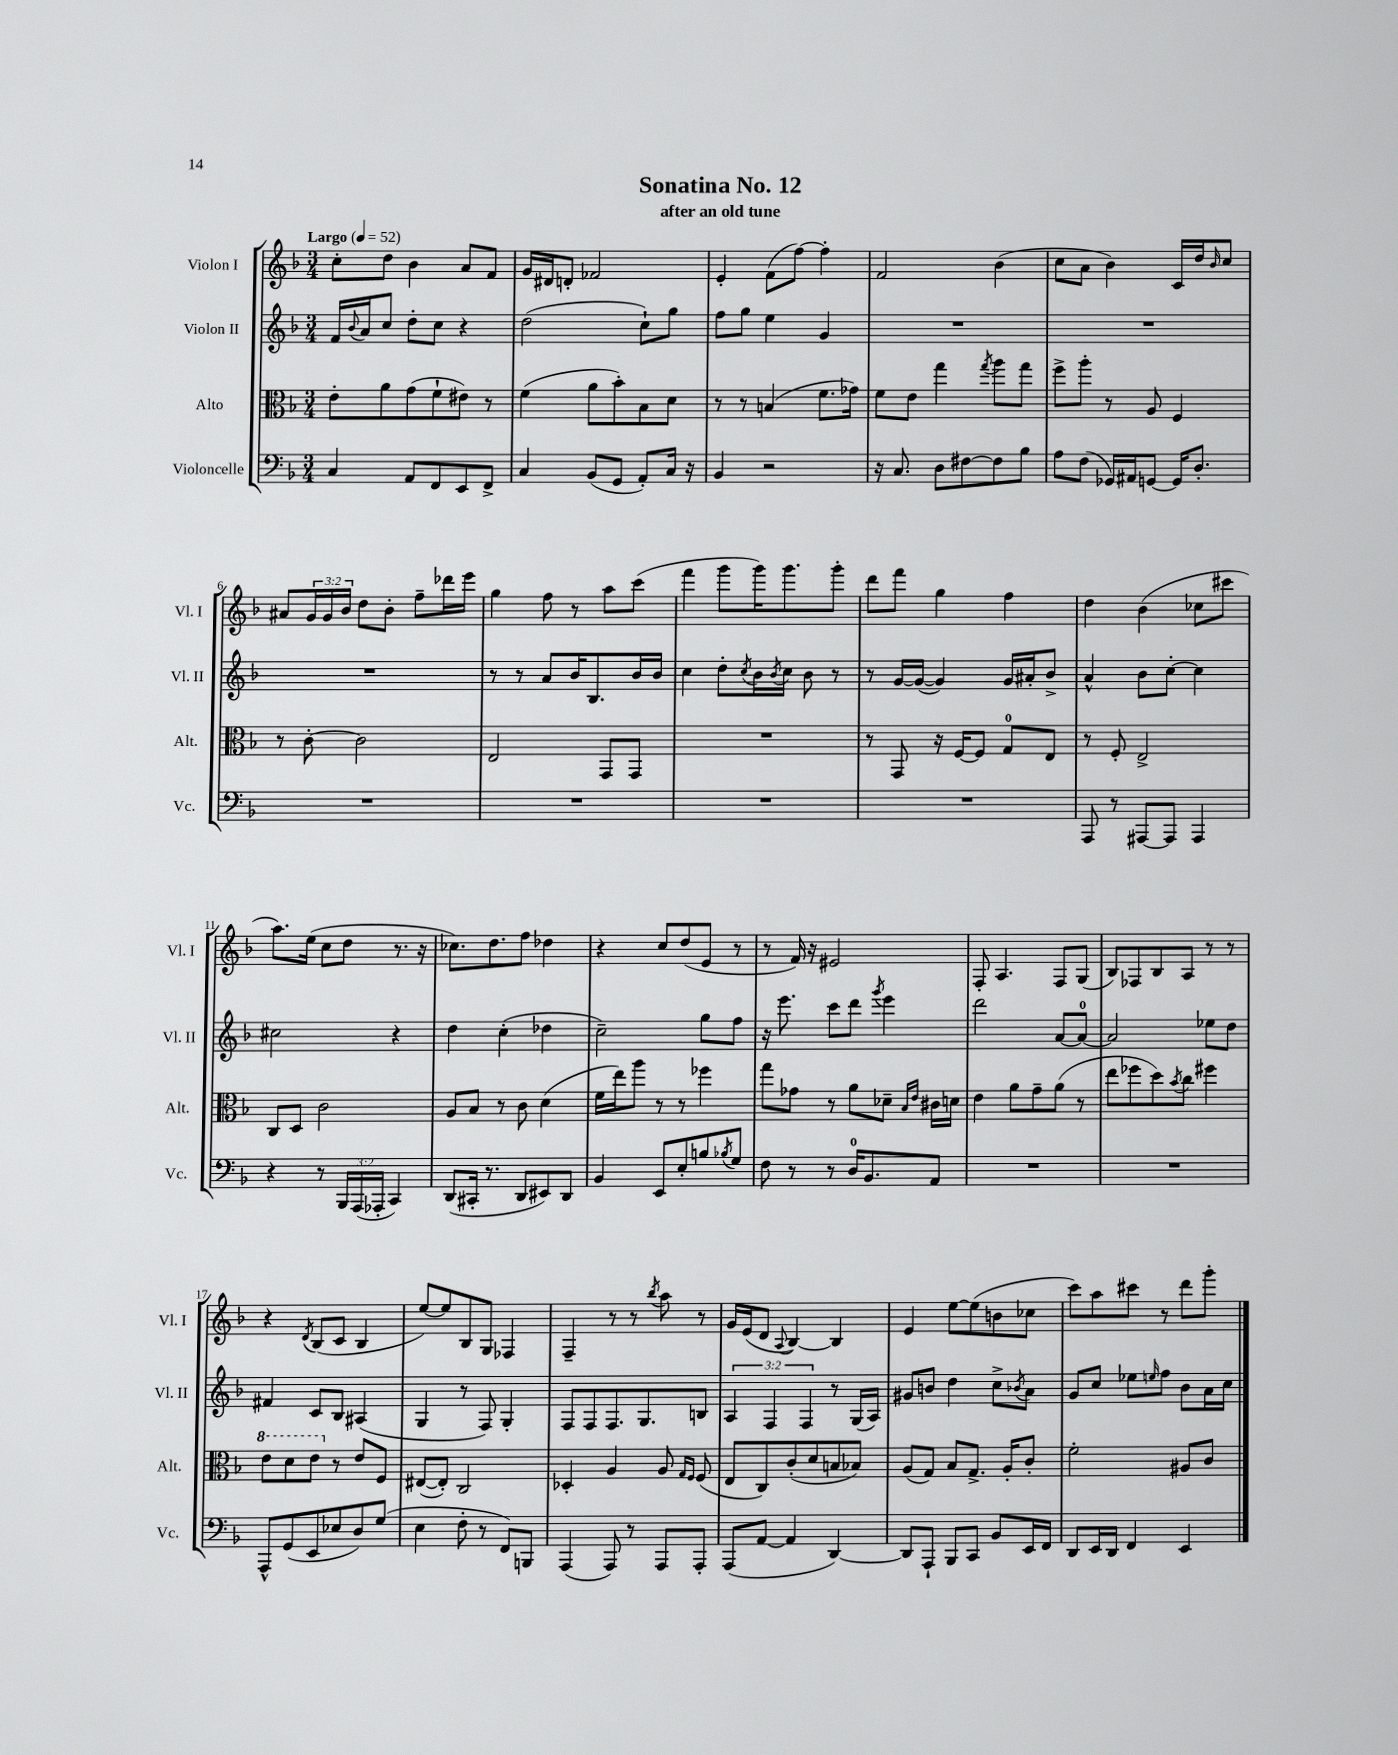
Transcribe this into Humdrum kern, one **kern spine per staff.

**kern	**kern	**kern	**kern
*staff4	*staff3	*staff2	*staff1
*clefF4	*clefC3	*clefG2	*clefG2
*k[b-]	*k[b-]	*k[b-]	*k[b-]
*M3/4	*M3/4	*M3/4	*M3/4
*MM52	*MM52	*MM52	*MM52
4C/	8e'\L	16f/LL	8cc'\L
.	.	8qqb-/	.
.	.	16a/J	.
.	8a\	8cc/J	8dd\J
8AA/L	(8g\	8dd'\L	4b-\
8FF/	8f`\	8cc\J	.
8EE/	8e#\J)	4r	8a/L
8FF^/J	8r	.	8f/J
=	=	=	=
4C/	(4f\	(2dd\	16g/LL
.	.	.	16d#/J
.	.	.	8d'/J
(8BB-/L	8a\L	.	2f-/
8GG/J	8b-'\)	.	.
8AA'/L)	8B-\	8cc`\L)	.
16C/Jk	8d\J	8gg\J	.
16r	.	.	.
=	=	=	=
4BB-/	8r	8ff\L	4e'/
.	8r	8gg\J	.
2r	(4B/	4ee\	(8f\L
.	.	.	[8ff\J)
.	8.f\L	4g/	4ff'\]
.	16g-\Jk)	.	.
=	=	=	=
16r	8f\L	2.r	2f/
8.C/	.	.	.
.	8e\J	.	.
8D\L	4gg\	.	.
[8F#\	.	.	.
.	8qgg/	.	.
8F#\]	8aa\L	.	(4b-\
8B-\J	8gg\J	.	.
=	=	=	=
8A\L	8ff^\L	2.r	8cc\L
(8F\J	8aa'\J	.	8a\J
16GG-/LL)	8r	.	4b-\)
16AA#/J	.	.	.
[8GG/J	8A/	.	.
16GG/]LK	4F/	.	16c/LL
8.D'/J	.	.	16dd/J
.	.	.	16qqb-/
.	.	.	8cc/J
=	=	=	=
2.r	8r	2.r	8a#/L
.	[8c'\	.	24g/L
.	.	.	24g/
.	.	.	24b-/JJ
.	2c\]	.	8dd\L
.	.	.	8b-'\J
.	.	.	8ff~\L
.	.	.	16ddd-\L
.	.	.	16eee\JJ
=	=	=	=
2.r	2E/	8r	4gg\
.	.	8r	.
.	.	8a/L	8ff\
.	.	16b-/K	8r
.	.	8.B-/	.
.	8GG/L	.	8aa\L
.	8GG/J	16b-/L	(8ccc\J
.	.	16b-/JJ	.
=	=	=	=
2.r	2.r	4cc\	4fff\
.	.	8dd'\L	8ggg\L
.	.	8qcc/	.
.	.	16b-\L	16ggg\K)
.	.	8qb-/	.
.	.	16cc\JJ	8.ggg\
.	.	8b-\	.
.	.	8r	8ggg'\J
=	=	=	=
2.r	8r	8r	8ddd\L
.	8GG/	[16g/LL	8fff\J
.	.	(16g/_JJ	.
.	16r	4g/])	4gg\
.	[16F/LK	.	.
.	8F/]J	.	.
.	8G/L	16g/LL	4ff\
.	.	16a#'/J	.
.	8E/J	8b-^/J	.
=	=	=	=
8AAA/	8r	4a^^/	4dd\
8r	8F'/	.	.
[8AAA#/L	2E^/	8b-\L	(4b-\
8AAA#/]J	.	[8cc'\J	.
4AAA#/	.	4cc\]	8cc-\L
.	.	.	8ccc#\J
=	=	=	=
4r	8C/L	2cc#\	8.aa\L)
.	8D/J	.	.
.	.	.	(16ee\Jk
8r	2c\	.	8cc\L
24BBB-/LL	.	.	8dd\J
(24AAA/	.	.	.
24AAA-'/JJ	.	.	.
4CC/)	.	4r	8.r
.	.	.	16r
=	=	=	=
(8DD/L	8A/L	4dd\	8.cc-\L)
16CC#'/Jk	8B-/J	.	.
8.r	.	.	8.dd\
.	8r	(4cc'\	.
8DD/L	8c\	.	8ff\J
8EE#/)	(4d\	4dd-\	4dd-\
8DD/J	.	.	.
=	=	=	=
4BB-/	16f\LL	2cc~\)	4r
.	16ee\J)	.	.
.	8aa\J	.	.
8EE/L	8r	.	8cc/L
8E'/	8r	.	(8dd/
8B/	4ff-\	8gg\L	8e/J
8qB-/	.	.	.
8G/J	.	8ff\J	8r
=	=	=	=
8F\	8gg\L	16r	8r
.	.	8.eee\	.
8r	8g-\J	.	16f/)
.	.	.	16r
8r	8r	8ccc\L	2e#/
16D/LK	8a\L	8ddd\J	.
8.BB-/	.	.	.
.	.	8qggg/	.
.	8d-~\J	4eee\	.
.	16qqB-/LL	.	.
.	16qqe/JJ	.	.
8AA/J	16c#\LL	.	.
.	16d\JJ	.	.
=	=	=	=
2.r	4e\	2ddd\	8F'/
.	.	.	4.A/
.	8a\L	.	.
.	8g~\	.	.
.	(8a\J	[8a/L	8F/L
.	8r	8a/_J	(8G/J
=	=	=	=
2.r	8ee\L	2a/]	8B-/L)
.	8ff-\	.	8F-/
.	8dd\)	.	8B-/
.	8qb-/	.	.
.	8cc\J	.	8A/J
.	4ff#\	8ee-\L	8r
.	.	8dd\J	8r
=	=	=	=
8AAA^^/L	8ee\L	4f#/	4r
(8GG/	8dd\	.	.
.	.	.	8qd/
8EE/	8ee\J	8c/L	(8B-/L
8E-/	8r	8B-/J	8c/J
8D/)	8e/L	(4A#/	4B-/
(8G/J	8F/J	.	.
=	=	=	=
4E\	([8E#/L	4G/	[8ee/L)
.	8E#'/]J)	.	8ee/]
8F'\	2C/	8r	8B-/
8r	.	8F/)	8G/J
8FF/L)	.	4G'/	4F-/
8BBB/J	.	.	.
=	=	=	=
(4AAA/	4D-'/	8F/L	4F~/
.	.	8F/	.
8AAA/)	4A/	8.F/	8r
8r	.	.	8r
.	.	8.G/	.
.	.	.	8qbb-/
8AAA/L	8A/	.	8aa\
.	16qqG/LL	.	.
.	16qqF/JJ	.	.
8AAA'/J	(8F/	8B/J	8r
=	=	=	=
(8AAA/L	8E/L	6A/	16g/LL
.	.	.	(16e/J
[8AA/J	8C/)	.	8d/J
.	.	6F/	.
.	.	.	8qqA/
4AA/]	(8c'/	.	[4B-/)
.	.	6F/	.
.	8d/	.	.
[4DD/)	8B/	8r	4B-/]
.	8B-/J)	(16G/LL	.
.	.	16A/JJ)	.
=	=	=	=
8DD/]L	(8A/L	8g#/L	4e/
8AAA`/J	8G/J)	8b/J	.
8BBB-/L	8B-/L	4dd\	[8ee\L
8CC/J	8.G^/J	.	(8ee\]
8BB-/L	.	8cc^\L	8b\
.	16A'/LK	.	.
.	.	8qb-/	.
16EE/L	8c'/J	8a\J	8cc-\J
16FF/JJ	.	.	.
=	=	=	=
8DD/L	2f'\	8g/L	8ccc\L)
16EE/L	.	8cc/J	8aa\
16DD/JJ	.	.	.
4FF/	.	8ee-\L	8ccc#\J
.	.	16qqee/	.
.	.	8ff\J	8r
4EE/	8A#/L	8b-\L	8ddd\L
.	8c/J	16a\L	8ggg'\J
.	.	16cc\JJ	.
==	==	==	==
*-	*-	*-	*-
